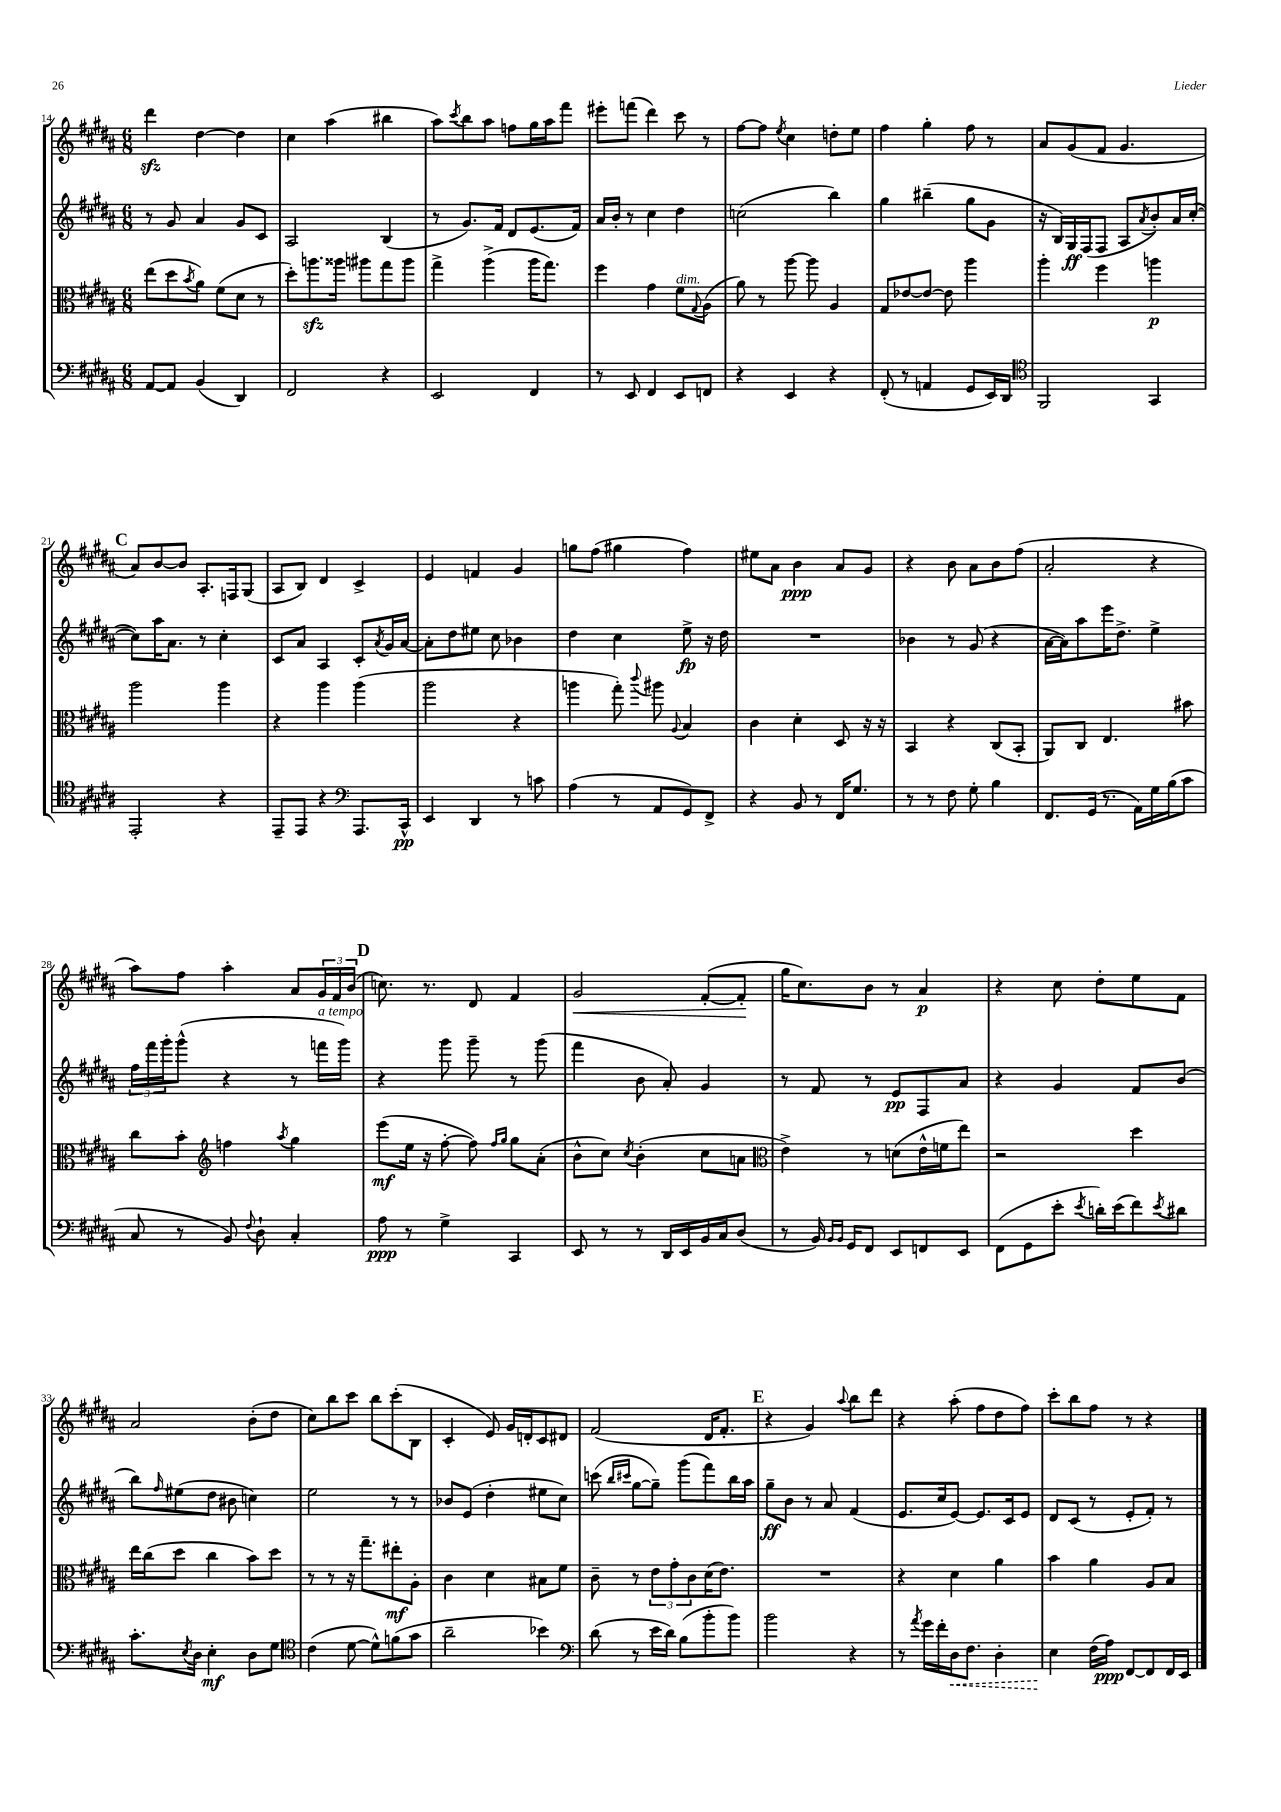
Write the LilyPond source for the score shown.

<<
\new StaffGroup <<
\new Staff = "s0" {
    \clef treble \key b \major \numericTimeSignature \time 6/8
    dis'''4\sfz dis''4~ dis''4 |
    cis''4 ais''4( bis''4 |
    ais''8) \acciaccatura { cis'''8 } b''8 ais''8 f''8 gis''16 ais''16 fis'''8 |
    eis'''8-. f'''8( dis'''4) cis'''8 r8 |
    fis''8~ fis''8 \acciaccatura { e''8 } cis''4 d''8-. e''8 |
    fis''4 gis''4-. fis''8 r8 |
    ais'8 gis'8( fis'8 gis'4. |
    \mark \markup { \bold "C" } ais'8) b'8~ b'8 ais8.-. f16 gis8( |
    ais8 b8) dis'4 cis'4-> |
    e'4 f'4 gis'4 |
    g''8 fis''8( gis''4 fis''4) |
    eis''8 ais'8 b'4\ppp ais'8 gis'8 |
    r4 b'8 ais'8 b'8 fis''8( |
    ais'2-. r4 |
    ais''8) fis''8 ais''4-. ais'8 \tuplet 3/2 { gis'16 fis'16 b'16( } |
    \mark \markup { \bold "D" } c''8.) r8. dis'8 fis'4 |
    gis'2\< fis'8~-.( fis'8-.\! |
    gis''16 cis''8.) b'8 r8 ais'4\p |
    r4 cis''8 dis''8-. e''8 fis'8 |
    ais'2 b'8-.( dis''8 |
    cis''8) b''8 cis'''8 b''8 cis'''8-.( b8 |
    cis'4-. e'8) gis'16 d'16-. cis'8 dis'8 |
    fis'2( dis'16 fis'8.-. |
    \mark \markup { \bold "E" } r4 gis'4) \appoggiatura { ais''8 } b''8 dis'''8 |
    r4 ais''8-.( fis''8 dis''8 fis''8) |
    cis'''8-. b''8 fis''8 r8 r4 \bar "|." |
}
\new Staff = "s1" {
    \clef treble \key b \major \numericTimeSignature \time 6/8
    r8 gis'8 ais'4 gis'8 cis'8 |
    ais2 b4( |
    r8 gis'8.) fis'16 dis'8 e'8.( fis'16) |
    ais'16 b'16-. r8 cis''4 dis''4 |
    c''2( b''4) |
    gis''4 bis''4--( gis''8 gis'8 |
    r16 b16) gis16\ff fis16( fis8 ais8 \acciaccatura { ais'8 } b'8-.) ais'16 cis''16~-.( |
    \mark \markup { \bold "C" } cis''8) ais''16 ais'8. r8 cis''4-. |
    cis'8 ais'8 ais4 cis'8-. \acciaccatura { ais'8 } gis'16 ais'16~ |
    ais'8-. dis''8 eis''8 cis''8 bes'4 |
    dis''4 cis''4 e''8->\fp r16 dis''16 |
    R2. |
    bes'4 r8 gis'8( r4 |
    ais'16~ ais'16) ais''8 e'''16 dis''8.-> e''4-> |
    \tuplet 3/2 { fis''16 fis'''16 gis'''16-. } gis'''8-^( r4 r8 f'''16^\markup { \italic "a tempo" } gis'''16) |
    \mark \markup { \bold "D" } r4 gis'''8 gis'''8-- r8 gis'''8( |
    fis'''4 b'8 ais'8-.) gis'4 |
    r8 fis'8 r8 e'8\pp fis8 ais'8 |
    r4 gis'4 fis'8 b'8( |
    b''8) \grace { fis''16 } eis''8( dis''8 bis'8 c''4) |
    e''2 r8 r8 |
    bes'8 e'8( dis''4-. eis''8 cis''8) |
    c'''8( \grace { b''16 cis'''16 } gis''8~ gis''8--) gis'''8( fis'''8) b''16 ais''16 |
    \mark \markup { \bold "E" } gis''8--\ff b'8 r8 ais'8 fis'4( |
    e'8. cis''16 e'8~) e'8. cis'16 e'8 |
    dis'8 cis'8( r8 e'8-. fis'8-.) r8 \bar "|." |
}
\new Staff = "s2" {
    \clef alto \key b \major \numericTimeSignature \time 6/8
    e''8( dis''8 \acciaccatura { b'8 } ais'8) fis'8( dis'8 r8 |
    dis''8-.) a''8.\sfz aisis''16 ais''8 gis''8 ais''8 |
    gis''4-> ais''4->( ais''16 gis''8.) |
    fis''4 gis'4 fis'8^\markup { \italic "dim." } \appoggiatura { gis8 } ais8( |
    ais'8) r8 ais''8~ ais''8 ais4 |
    gis8 ees'8~ ees'8~ ees'8 ais''4 |
    ais''4-. fis''4 a''4\p |
    \mark \markup { \bold "C" } ais''2 ais''4 |
    r4 ais''4 ais''4( |
    ais''2 r4 |
    a''4 gis''8-.) \appoggiatura { cis'''8 } ais''8 \appoggiatura { ais8 } b4 |
    cis'4 dis'4-. dis8 r16 r16 |
    b,4 r4 cis8( b,8-. |
    ais,8) cis8 e4. bis'8 |
    cis''8 b'8-. \clef treble f''4 \acciaccatura { ais''8 } gis''4 |
    \mark \markup { \bold "D" } e'''8\mf( e''16 r16 fis''8~-. fis''8) \grace { fis''16 gis''16 } gis''8 ais'8-.( |
    b'8-^ cis''8) \acciaccatura { cis''8 } b'4-.( cis''8 a'8 |
    \clef alto e'4->) r8 d'8( e'16-^ f'16 e''8) |
    r2 dis''4 |
    e''16 cis''16( dis''8 cis''4 b'8) dis''8 |
    r8 r8 r16 gis''8.-- eis''8-.\mf ais8-. |
    cis'4 dis'4 bis8 fis'8 |
    cis'8-- r8 \tuplet 3/2 { e'8 gis'8-. cis'8 } dis'16( e'8.) |
    \mark \markup { \bold "E" } R2. |
    r4 dis'4 ais'4 |
    b'4 ais'4 ais8 b8 \bar "|." |
}
\new Staff = "s3" {
    \clef bass \key b \major \numericTimeSignature \time 6/8
    ais,8~ ais,8 b,4( dis,4) |
    fis,2 r4 |
    e,2 fis,4 |
    r8 e,8 fis,4 e,8 f,8 |
    r4 e,4 r4 |
    fis,8-.( r8 a,4 gis,8 e,16) dis,16 |
    \clef tenor fis,2 gis,4 |
    \mark \markup { \bold "C" } e,2-. r4 |
    e,8-- e,8 r4 \clef bass ais,,8. cis,16-^\pp |
    e,4 dis,4 r8 c'8 |
    ais4( r8 ais,8 gis,8) fis,8-> |
    r4 b,8 r8 fis,16 gis8. |
    r8 r8 fis8 gis8-. b4 |
    fis,8. gis,16( r8. ais,16) gis16 b16( cis'8 |
    cis8 r8 b,8) \appoggiatura { fis8 } dis8-! cis4-. |
    \mark \markup { \bold "D" } ais8\ppp r8 gis4-> cis,4 |
    e,8 r8 r8 dis,16 e,16 b,16 cis16 dis8( |
    r8 b,16) \grace { b,16 b,16 } gis,16 fis,8 e,8 f,8 e,8 |
    fis,8( gis,8 e'8-. \acciaccatura { e'8 } d'16-.) e'16( fis'8) \acciaccatura { e'8 } dis'8 |
    cis'8.-. \acciaccatura { e8 } dis16 e4-.\mf dis8 gis8 |
    \clef tenor cis'4( dis'8~ dis'8-^) f'8( gis'8 |
    ais'2-- bes'4) |
    \clef bass dis'8( r8 e'16 dis'16) b8( b'8-. b'8) |
    \mark \markup { \bold "E" } b'2 r4 |
    r8 \acciaccatura { ais'8 } gis'16 fis'16-. \once \override Hairpin.style = #'dashed-line dis16\< fis8. dis4-. |
    e4\! fis16( ais16\ppp) fis,8~ fis,8 fis,16 e,16 \bar "|." |
}
>>
>>
\layout { \context { \Score currentBarNumber = #14 } }
